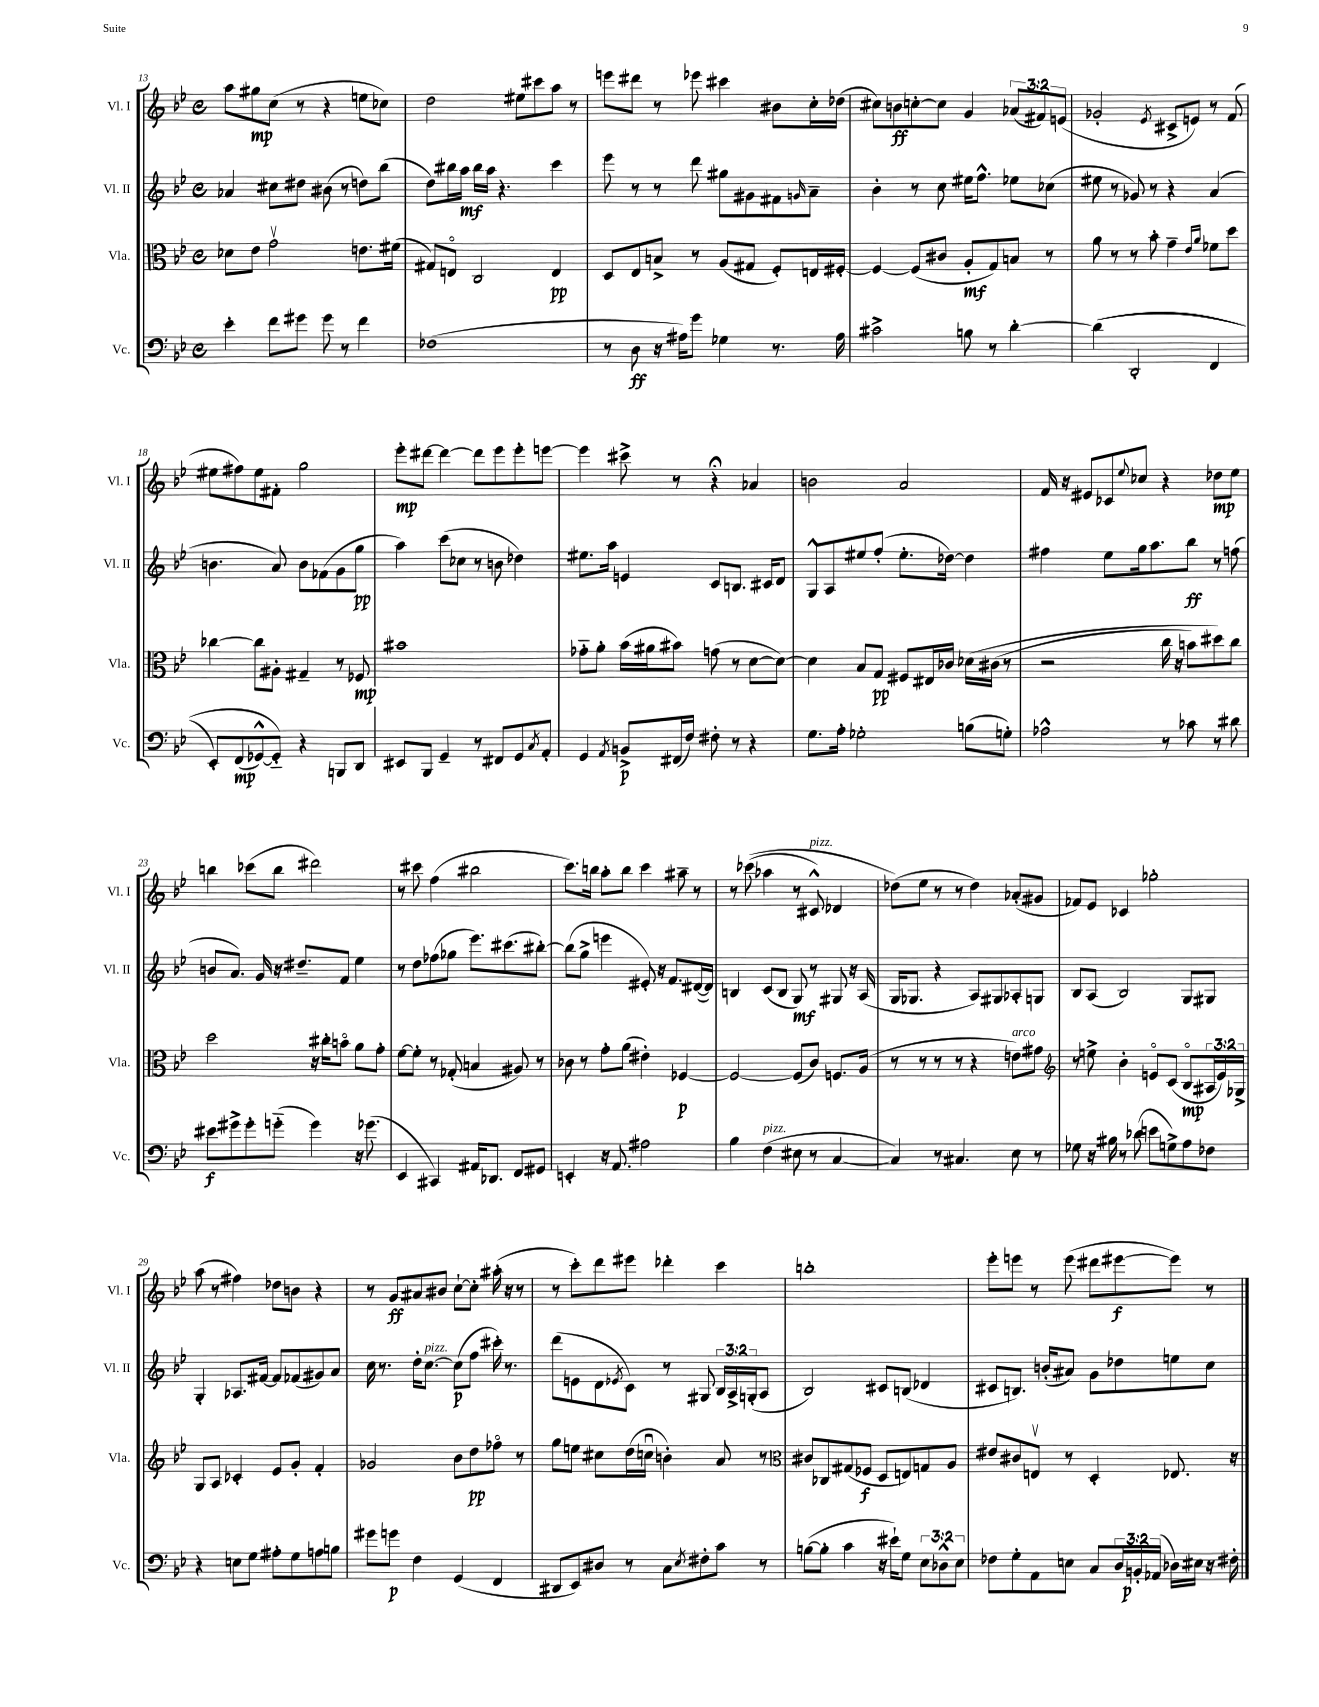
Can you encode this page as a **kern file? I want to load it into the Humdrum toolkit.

**kern	**kern	**kern	**kern
*staff4	*staff3	*staff2	*staff1
*clefF4	*clefC3	*clefG2	*clefG2
*k[b-e-]	*k[b-e-]	*k[b-e-]	*k[b-e-]
*M4/4	*M4/4	*M4/4	*M4/4
*met(c)	*met(c)	*met(c)	*met(c)
4e-'	8d-	4a-	8aa
.	8e-	.	8gg#
8f	2gv	8cc#	(8cc
8g#	.	8dd#	8r
8g#	.	(8b#	4r
8r	.	8r	.
4f	8.e	8dd)	8ee
.	.	(8bb-	8cc-)
.	(16f#	.	.
=	=	=	=
(1F-	8G#)	8dd)	2dd
.	8Eo	16bb#	.
.	.	16aa	.
.	2C	16bb#	.
.	.	16aa	.
.	.	4.r	.
.	.	.	8ee#
.	.	.	8ccc#
.	4E	4ccc	8aa
.	.	.	8r
=	=	=	=
8r	8D	8eee-	8eee
8D	8E-	8r	8ddd#
16r	8B^	8r	8r
16A#)	.	.	.
8g	8r	8ddd	8eee-
4G-	(8A	8gg#	4ccc#
.	8G#	8g#	.
8.r	8F')	8f#	8b#
.	.	16qqg	.
.	16E	8a~	16cc'
16A#	[16F#'	.	(16dd-
=	=	=	=
2c#^	4F#_	4b-'	8cc#)
.	.	.	8b
.	(8F#]	8r	[8cc'
.	8c#	8cc	8cc]
8B	8A'	16ee#	4g
.	.	8.ff^^	.
8r	8G)	.	.
[4d'	8B	8ee-	(12a-
.	.	.	12f#)
.	8r	(8cc-	.
.	.	.	(12e
=	=	=	=
&((4d]	8a	8ee#	2g-'
.	8r	8r	.
2DD'	8r	8g-)	.
.	8b-'	8r	.
.	.	.	8qe-
.	4g~	4r	8c#^
.	.	.	8e)
.	16qqe-	.	.
.	16qqa	.	.
4FF	8f-	(4a	8r
.	8dd	.	(8f
=	=	=	=
8EE-')	[4cc-	4.b	8ee#
(8FF	.	.	8ff#)
[8GG-^^)	8cc-]	.	8ee#
8GG-'~]&)	8A#'	8a)	8f#'
4r	4G#~	8b	2gg
.	.	(8f-	.
8BBB	8r	8g	.
8DD	8F-	8gg	.
=	=	=	=
8EE#	1b#	4aa)	8eee-'
8BBB-	.	.	[8ddd#
4GG~	.	(8ccc	4ddd#_
.	.	8cc-	.
8r	.	8r	8ddd#]
8FF#	.	8b	8eee-
8GG	.	4dd-)	8eee-'
8qC	.	.	.
8AA'	.	.	[8eee
=	=	=	=
4GG	8g-'~	8.ee#	4eee]
.	8a'	.	.
.	.	16aa	.
8qAA	.	.	.
8BB^	(16b-	4e	8ccc#^
.	16a#	.	.
(16FF#	8b#)	.	8r
16F)	.	.	.
8F#'	(8g	8c	4r;
8r	8r	8.B	.
4r	[8d	.	4a-
.	.	16c#	.
.	8d_)	8d	.
=	=	=	=
8.G	4d]	8G^^	2b
.	.	8A	.
16A'	.	.	.
2G-'	8B-	8ee#	.
.	8G	(8ff'	.
.	8F#	8.ee#'	2a
.	16E#	.	.
.	16c-	[16dd-)	.
(8B	&(16d-	4dd-]	.
.	(16c#	.	.
8G')	8r	.	.
=	=	=	=
2A-^^	2r	4ff#	16f
.	.	.	16r
.	.	.	8e#
.	.	8ee-	8c-
.	.	.	8qqee-
.	.	16gg	8cc-
.	.	8.aa	.
8r	16cc	.	4r
.	16r	.	.
8c-	8b)	8bb-	.
8r	8dd#&)	8r	8dd-
8d#	8cc	(8ff	8ee-
=	=	=	=
8e#	2dd	8b	4bb
8g#^	.	8.a)	.
8g#'	.	.	(8ccc-
.	.	16g	.
(8g'~	.	16r	8bb
.	.	8.dd#~	.
4g)	16r	.	2ddd#)
.	16cc#'	.	.
.	8bo	8f	.
16r	8a	4ee-	.
(8.g-	.	.	.
.	8g'	.	.
=	=	=	=
4EE-	[8f	8r	8r
.	8f']	8dd	8ccc#
4CC#)	8r	(8ff-	(4ff
.	(8G-'	8gg-	.
16AA#	4B	8.eee-)	2bb#
8.DD-	.	.	.
.	.	(8.ccc#	.
8FF	8A#)	.	.
8GG#	8r	[8bb#')	.
=	=	=	=
4EE'	8c-	(8bb#]	8.ccc)
.	8r	8gg^	.
.	.	.	16bb
16r	8g'	4eee	8aa'
8.AA	.	.	.
.	(8a	.	8bb
2A#	4e#')	8e#')	4ccc
.	.	16r	.
.	.	8.f	.
.	[4F-	.	8aa#~
.	.	([16d#	8r
.	.	16d#])	.
=	=	=	=
4B-	2F-_	4B	8r
.	.	.	&((8ccc-
(4F	.	(8c	4aa-
.	.	8B	.
8E#	(8F-]	8G)	8r
8r	8c)	8r	8c#^^)
[4C	8.F	8G#	4d-
.	.	16r	.
.	(16A	(16A	.
=	=	=	=
4C])	8r	16G	(8dd-&)
.	.	8.G-	.
.	8r	.	8ee-
8r	8r	4r	8r
4.C#	8r	.	8r
.	4r	8A)	4dd-)
.	.	8G#	.
8E-	8e)	8A-'	(8a-'
8r	8g#	8G	8g#
=	=	=	=
*	*clefG2	*	*
8G-	8r	8B-	8f-)
16r	8ee^	(8A	8e-
16B#	.	.	.
8r	4b-'	2B-)	4c-
(8d-	.	.	.
8e	8eo	.	2gg-'
8G^)	(8c	.	.
8A	8B-o	8G	.
8F-	24A#	8G#	.
.	24e)	.	.
.	24G-^	.	.
=	=	=	=
4r	8G	4G'	(8aa
.	8A	.	8r
8E	4c-'	8.A-	4ff#)
8G	.	.	.
.	.	[16f#	.
8A#'	8e-	8f#]	8dd-
8G	8g'	(8f-	8b
8A	4f'	8g#)	4r
8B	.	8a	.
=	=	=	=
8g#	2g-	16cc	8r
.	.	8.r	.
8g	.	.	8g
4F	.	16dd'	8a#
.	.	[8.cc	.
.	.	.	8b#
(4GG	8b-	(8cc]	[8cc`
.	8dd	8ff	8cc']
4FF	8ff-o	16ccc#')	(16aa#'
.	.	8.r	16r
.	8r	.	8r
=	=	=	=
8DD#	8gg	(8ddd	8r
8EE-)	8ee	8e	8ccc')
8D#	8cc#	8d	8ddd
.	.	8qe-	.
8r	(16dd	8c)	8eee#
.	16ccu	.	.
8C	4b')	8r	4ddd-'
8qE-	.	.	.
8F#'	.	8G#	.
8c	8a	24B-	4ccc
.	.	24A^	.
.	.	(24G'	.
8r	8r	8A	.
=	=	=	=
*	*clefC3	*	*
([8B	8c#	2B-)	1bb'
8B']	8C-	.	.
4c	(8G#	.	.
.	8F-	.	.
16r	8D	8c#	.
16e#`)	.	.	.
8G	8E)	(8B	.
12E-	8G	4d-	.
12D-^^	.	.	.
.	8A	.	.
12E-	.	.	.
=	=	=	=
8F-	8e#	8c#	8eee-'
8G'	8c#	8.B)	8eee
8AA	8Ev	.	8r
.	.	(16b'	.
8E	8r	8a#)	(8eee
8C	4D'	8g	8ddd#
24D	.	8dd-	[8eee#
24BB'	.	.	.
(24AA-	.	.	.
16D-)	8.E-	8ee	8eee#])
16E#	.	.	.
16r	.	8cc	8r
16F#'	16r	.	.
==	==	==	==
*-	*-	*-	*-
